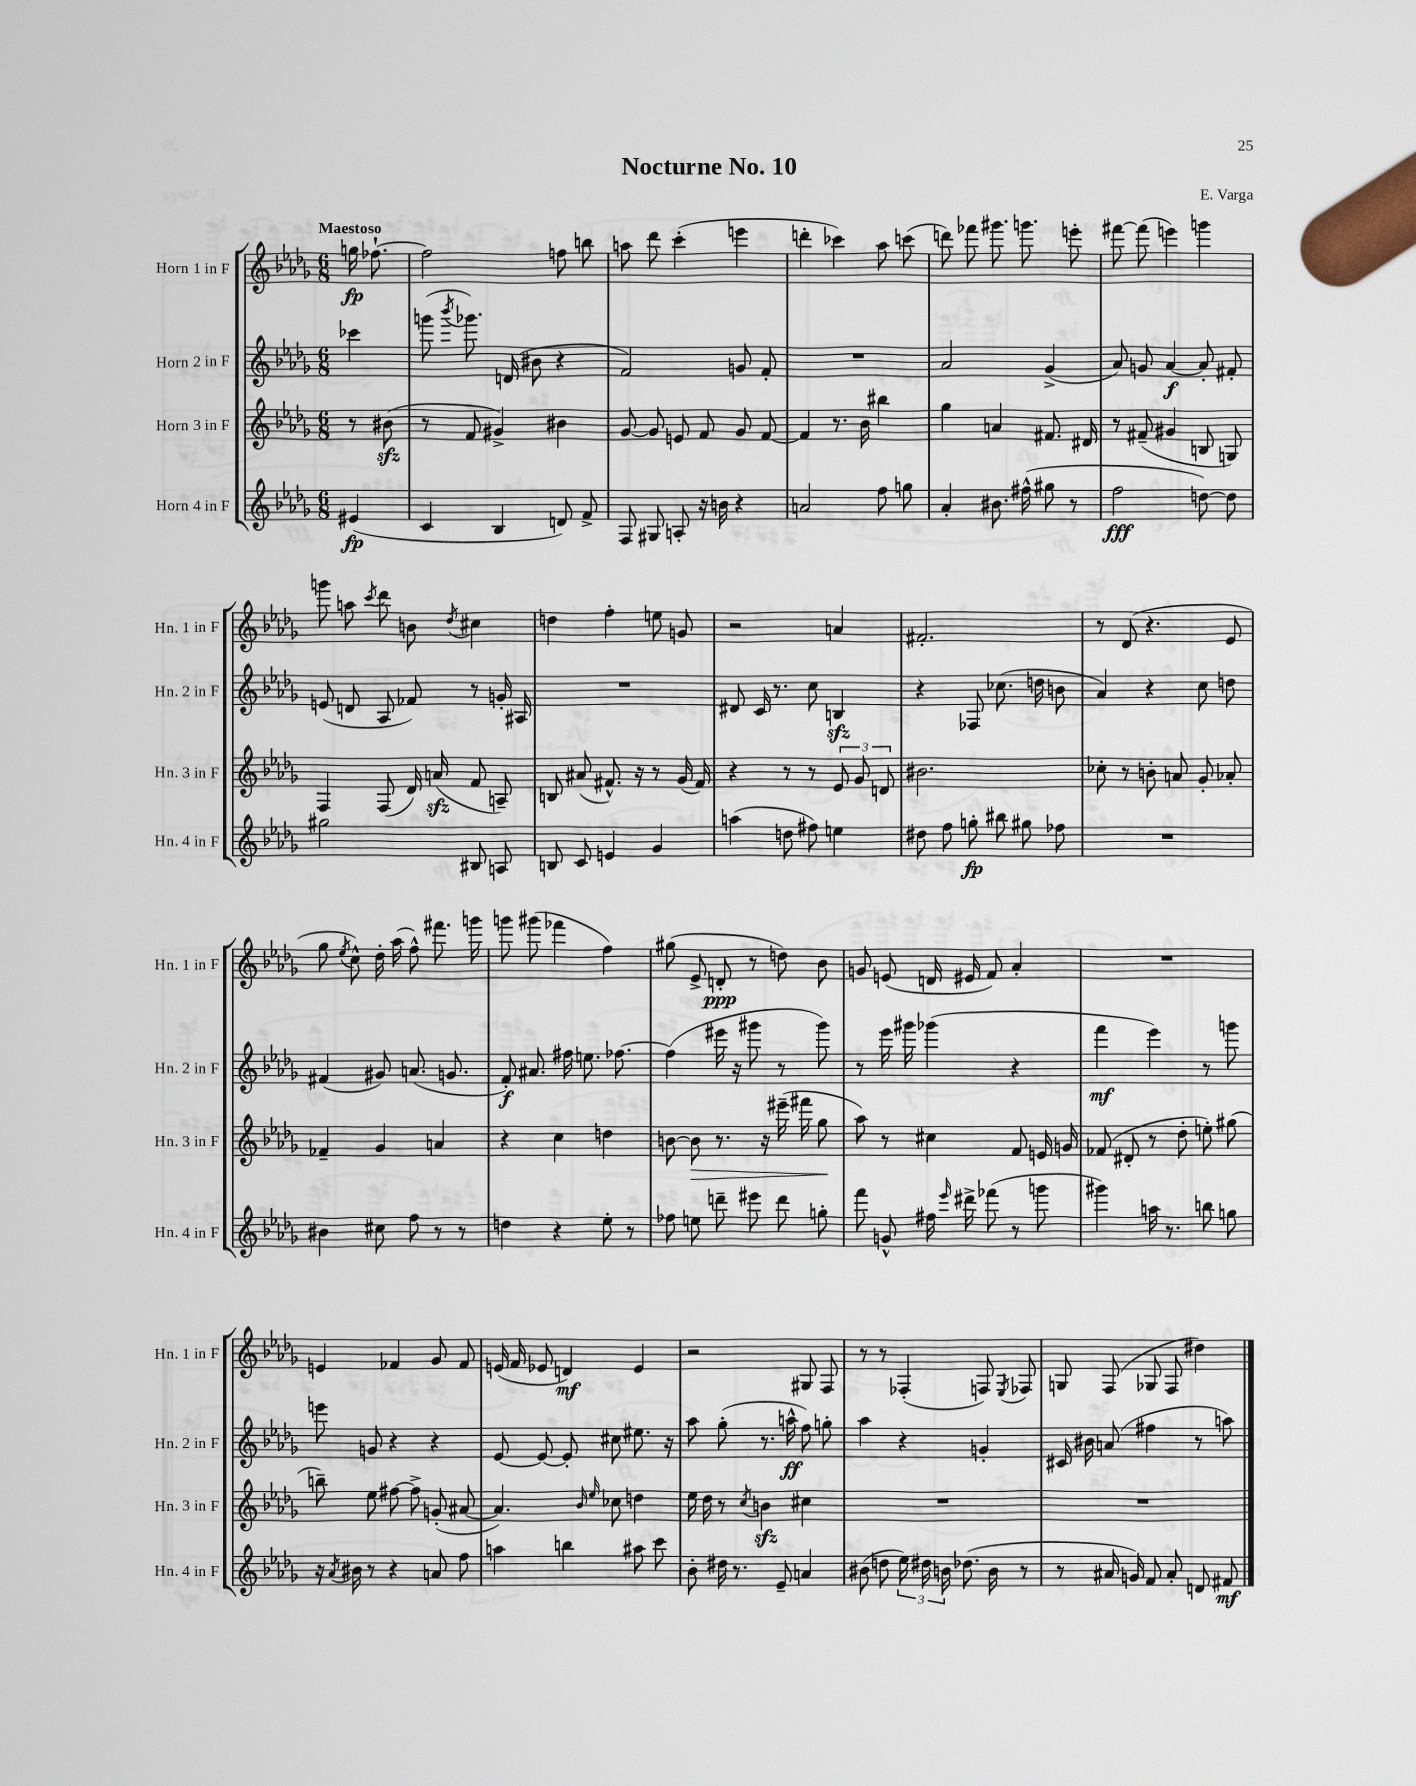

**kern	**dynam	**kern	**dynam	**kern	**dynam	**kern	**dynam
*part4	*part4	*part3	*part3	*part2	*part2	*part1	*part1
*staff4	*staff4	*staff3	*staff3	*staff2	*staff2	*staff1	*staff1
*I"Horn 4 in F	*	*I"Horn 3 in F	*	*I"Horn 2 in F	*	*I"Horn 1 in F	*
*I'Hn. 4 in F	*	*I'Hn. 3 in F	*	*I'Hn. 2 in F	*	*I'Hn. 1 in F	*
*clefG2	*	*clefG2	*	*clefG2	*	*clefG2	*
*k[b-e-a-d-g-]	*	*k[b-e-a-d-g-]	*	*k[b-e-a-d-g-]	*	*k[b-e-a-d-g-]	*
*M6/8	*	*M6/8	*	*M6/8	*	*M6/8	*
=	=	=	=	=	=	=	=
!	!	!	!	!	!	!LO:TX:a:B:t=Maestoso	!
(4e#X/	fp	8r	.	4ccc-X\	.	16ggn\	fp
.	.	.	.	.	.	[8.ff-X`\	.
.	.	(8b#Xzz\	.	.	.	.	.
=1	=1	=1	=1	=1	=1	=1	=1
4c/	.	8r	.	(8gggn\	.	2ff-\]	.
.	.	.	.	8qbbb-/	.	.	.
.	.	8f/	.	8.ggg-X\)	.	.	.
4B-/	.	4g#X^/)	.	.	.	.	.
.	.	.	.	(16dn/	.	.	.
.	.	.	.	8b#X\	.	.	.
8dn/)	.	4b#X\	.	4r	.	8ffn\	.
8f^/	.	.	.	.	.	8bbn\	.
=2	=2	=2	=2	=2	=2	=2	=2
8F/	.	[8g-/	.	2f/)	.	8aan\	.
8G#X/	.	8g-/]	.	.	.	8ddd-\	.
8An'/	.	8en/	.	.	.	(4ccc'\	.
16r	.	8f/	.	.	.	.	.
16bn\	.	.	.	.	.	.	.
4r	.	8g-/	.	8gn/	.	4eeen\	.
.	.	[8f/	.	8f'/	.	.	.
=3	=3	=3	=3	=3	=3	=3	=3
2an/	.	4f/]	.	2.r	.	4dddn'\	.
.	.	8.r	.	.	.	4ccc-X\)	.
.	.	16b-\	.	.	.	.	.
8ff\	.	4bb#X\	.	.	.	8aa-\	.
8ggn\	.	.	.	.	.	(8cccn\	.
=4	=4	=4	=4	=4	=4	=4	=4
4a-'/	.	4gg-\	.	2a-/	.	8dddn\)	.
.	.	.	.	.	.	8fff-X\	.
8.b#X\	.	4an/	.	.	.	8.ggg#X\	.
(16ff#X^^\	.	.	.	.	.	8.gggn\	.
8gg#X\	.	8.f#X/	.	(4g-^/	.	.	.
8r	.	.	.	.	.	8eeen'\	.
.	.	16d#X/	.	.	.	.	.
=5	=5	=5	=5	=5	=5	=5	=5
2ff\	fff	8r	.	8a-/)	.	[8fff#X\	.
.	.	(8f#X~/	.	8gn/	.	(8fff#\]	.
.	.	4g#X/	.	[4a-/	f	4eeen\)	.
[8ddn\)	.	8Bn/	.	8a-'/]	.	4gggn\	.
8dd\]	.	8Gn/)	.	8f#X'/	.	.	.
!!LO:LB:g=z
=6	=6	=6	=6	=6	=6	=6	=6
2gg#X\	.	4F/	.	(8en/	.	8gggn\	.
.	.	.	.	8dn/	.	8aan\	.
.	.	.	.	.	.	8qccc/	.
.	.	(8F/	.	8A-/	.	8ddd-\	.
.	.	16d-/)	.	8f-X/)	.	8bn\	.
.	.	(16anzz/	.	.	.	.	.
.	.	.	.	.	.	8qdd-/	.
8B#X/	.	8f/	.	8r	.	4cc#X\	.
8An/	.	8An~/)	.	16gn'/	.	.	.
.	.	.	.	16A#X/	.	.	.
=7	=7	=7	=7	=7	=7	=7	=7
8Bn/	.	8Bn/	.	2.r	.	4ddn\	.
8c/	.	(8a#X/	.	.	.	.	.
4en/	.	8.f#X^^/)	.	.	.	4ff'\	.
.	.	16r	.	.	.	.	.
4g-/	.	8r	.	.	.	8een\	.
.	.	(16g-/	.	.	.	8gn/	.
.	.	16f#/)	.	.	.	.	.
=8	=8	=8	=8	=8	=8	=8	=8
(4aan\	.	4r	.	8d#X/	.	2r	.
.	.	.	.	16c/	.	.	.
.	.	.	.	8.r	.	.	.
8ddn\	.	8r	.	.	.	.	.
8ff#X\)	.	8r	.	8cc\	.	.	.
4een\	.	12e-/	.	4Bnzz/	.	4an/	.
.	.	12g-/	.	.	.	.	.
.	.	12dn/	.	.	.	.	.
=9	=9	=9	=9	=9	=9	=9	=9
8dd#X\	.	2.b#X\	.	4r	.	2.f#X'/	.
8ff\	.	.	.	.	.	.	.
8ggn'\	fp	.	.	8F-X/	.	.	.
8bb#X\	.	.	.	(8.cc-X\	.	.	.
8gg#X\	.	.	.	.	.	.	.
.	.	.	.	16ddn\	.	.	.
8ff-X\	.	.	.	8bn\	.	.	.
=10	=10	=10	=10	=10	=10	=10	=10
2.r	.	8cc-X'\	.	4a-/)	.	8r	.
.	.	8r	.	.	.	(8d-/	.
.	.	8bn'\	.	4r	.	4.r	.
.	.	8an/	.	.	.	.	.
.	.	8g-'/	.	8cc\	.	.	.
.	.	8a-X'/	.	8ddn\	.	8e-/	.
!!LO:LB:g=z
=11	=11	=11	=11	=11	=11	=11	=11
4b#X\	.	4f-X~/	.	(4f#X/	.	8gg-\	.
.	.	.	.	.	.	8qee-/	.
.	.	.	.	.	.	8cc^^\)	.
8cc#X\	.	4g-/	.	8g#X/)	.	16dd-'\	.
.	.	.	.	.	.	(16aa-\	.
8ff\	.	.	.	(8.an/	.	8ff^^\)	.
8r	.	4an/	.	.	.	8.fff#X\	.
.	.	.	.	8.gn/	.	.	.
8r	.	.	.	.	.	.	.
.	.	.	.	.	.	16gggn\	.
=12	=12	=12	=12	=12	=12	=12	=12
4ddn\	.	4r	.	8f'/)	f	8gggn\	.
.	.	.	.	8.a#X/	.	(8ggg#X\	.
4r	.	4cc\	.	.	.	4fff-X\	.
.	.	.	.	16ff#X\	.	.	.
.	.	.	.	8.een\	.	.	.
8ee-'\	.	4ddn\	.	.	.	4ff\)	.
.	.	.	.	[8.ff-X\	.	.	.
8r	.	.	.	.	.	.	.
=13	=13	=13	=13	=13	=13	=13	=13
8ff-X\	.	[8bn\	.	(4ff-\]	.	(8gg#X\	.
!	!	!	!LO:HP:b	!	!	!	!
8een\	.	8b\]	>	.	.	8e-^/	.
8dddn~\	.	8.r	.	16eee#X\	.	8dn'/	ppp
.	.	.	.	16r	.	.	.
8eee#X\	.	.	.	8ggg#X\	.	8r	.
.	.	16r	.	.	.	.	.
8ddd\	.	(16eee#X~\	.	8r	.	8ddn\)	.
.	.	16fff#X\	.	.	.	.	.
8ggn'\	.	8gg-\	.	8ggg#\)	.	8b-\	.
.	.	.	]	.	.	.	.
=14	=14	=14	=14	=14	=14	=14	=14
8fff\	.	8aa-\)	.	8r	.	8gn/	.
8gn^^/	.	8r	.	16eee-\	.	(8en/	.
.	.	.	.	16ggg#X\	.	.	.
16ff#X\	.	4cc#X\	.	(4ggg-X\	.	16dn/	.
16qqeee-/	.	.	.	.	.	.	.
16ddd#X^\	.	.	.	.	.	16e#X/	.
(8fff-X\	.	.	.	.	.	8f/)	.
8r	.	8f/	.	4r	.	4a-'/	.
8gggn\	.	16en/	.	.	.	.	.
.	.	16gn/	.	.	.	.	.
=15	=15	=15	=15	=15	=15	=15	=15
4ggg#X\)	.	(8f-X/	.	4fff\	mf	2.r	.
.	.	8d#X'/	.	.	.	.	.
16aan\	.	8r	.	4eee-\)	.	.	.
8.r	.	.	.	.	.	.	.
.	.	8dd-'\	.	.	.	.	.
8bbn\	.	8een'\)	.	8r	.	.	.
8ggn\	.	(8gg#X\	.	8gggn\	.	.	.
!!LO:LB:g=z
=16	=16	=16	=16	=16	=16	=16	=16
16r	.	8bbn~\)	.	8eeen\	.	4en/	.
8qa-/	.	.	.	.	.	.	.
16b#X\	.	.	.	.	.	.	.
8r	.	8ee-\	.	8gn/	.	.	.
4r	.	[8ff#X\	.	4r	.	4f-X/	.
.	.	8ff#^\]	.	.	.	.	.
8an/	.	(8gn'/	.	4r	.	8g-/	.
8ff\	.	[8a#X/	.	.	.	8f-/	.
=17	=17	=17	=17	=17	=17	=17	=17
4aan\	.	4.a#/])	.	[8e-/	.	(16en/	.
.	.	.	.	.	.	16f/	.
.	.	.	.	8e-/_	.	8e-X/	.
4bbn\	.	.	.	8e-'/]	.	4dn/)	mf
.	.	16qqb-/	.	.	.	.	.
.	.	16qqee-/	.	.	.	.	.
.	.	8cc-X\	.	8cc#X\	.	.	.
8aa#X\	.	4ddn\	.	8.ee#X\	.	4e-/	.
8ccc\	.	.	.	.	.	.	.
.	.	.	.	16r	.	.	.
=18	=18	=18	=18	=18	=18	=18	=18
8b-'\	.	16ee-\	.	8aa-\	.	2r	.
.	.	16dd-\	.	.	.	.	.
16dd#X\	.	8r	.	(8gg-'\	.	.	.
8.r	.	.	.	.	.	.	.
.	.	8qcc/	.	.	.	.	.
.	.	4bnzz\	.	8.r	.	.	.
8e-~/	.	.	.	.	.	.	.
.	.	.	.	16aan^^\	ff	.	.
4an/	.	4cc#X\	.	8ff\)	.	8G#X/	.
.	.	.	.	8ggn'\	.	8F/	.
=19	=19	=19	=19	=19	=19	=19	=19
(8b#X\	.	2.r	.	4aa-\	.	8r	.
8ddn\	.	.	.	.	.	8r	.
24ee-\)	.	.	.	4r	.	(4F-X'/	.
24dd#X\	.	.	.	.	.	.	.
24bn\	.	.	.	.	.	.	.
(8.dd-X\	.	.	.	.	.	.	.
.	.	.	.	4gn'/	.	8Fn/)	.
16b\	.	.	.	.	.	.	.
.	.	.	.	.	.	8qE-/	.
8r	.	.	.	.	.	8F-X/	.
=20	=20	=20	=20	=20	=20	=20	=20
8r	.	2.r	.	16c#X/	.	8Gn/	.
.	.	.	.	16b#X\	.	.	.
16a#X/	.	.	.	(8an/	.	(8F/	.
16gn/)	.	.	.	.	.	.	.
8f/	.	.	.	4ff#X\	.	8G-X/	.
8a#'/	.	.	.	.	.	8F/	.
8dn/	.	.	.	8r	.	4dd#X\)	.
8f#X/	mf	.	.	8aan\)	.	.	.
==	==	==	==	==	==	==	==
*-	*-	*-	*-	*-	*-	*-	*-
